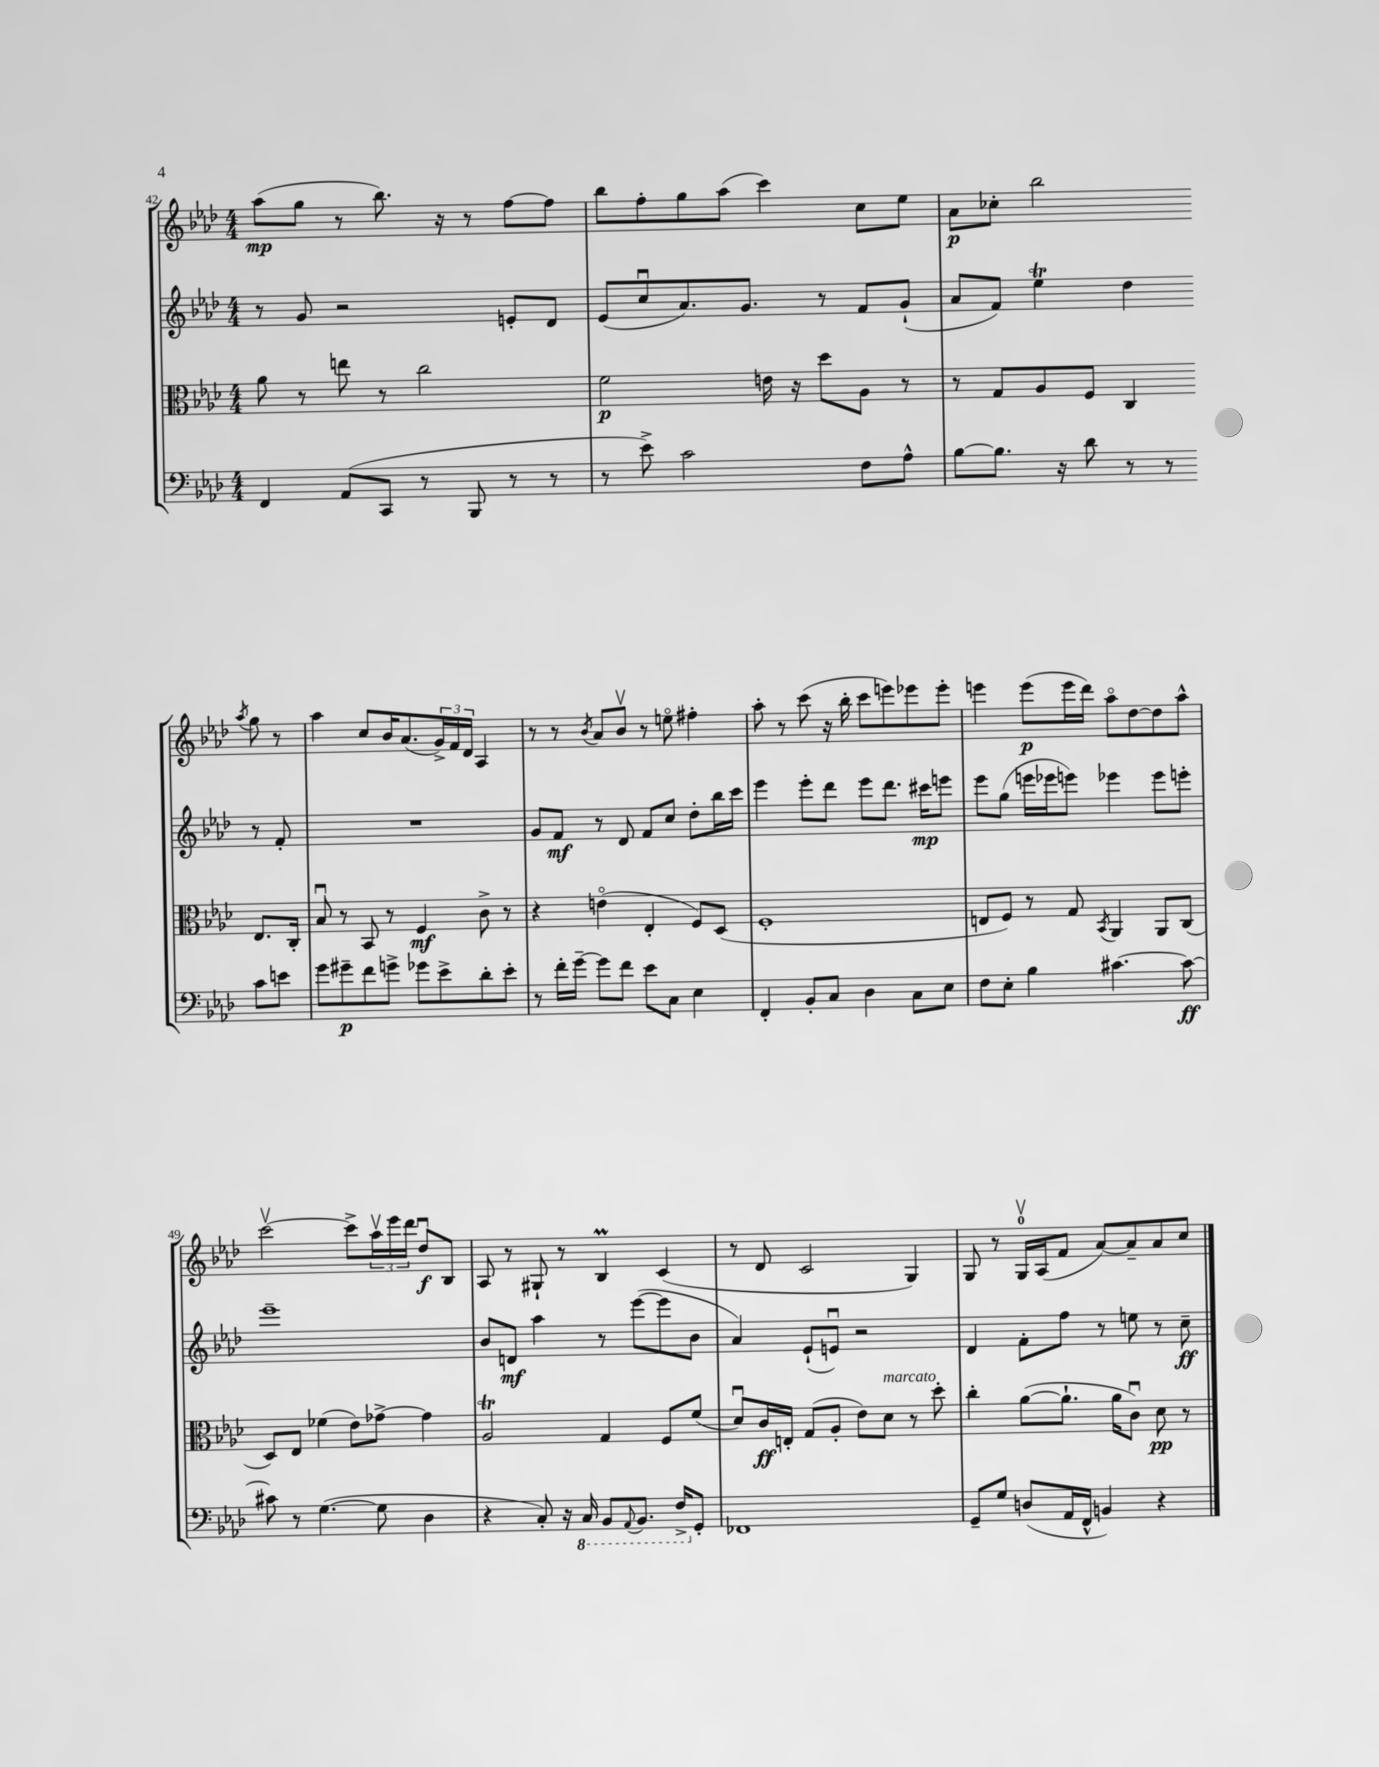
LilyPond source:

<<
\new StaffGroup <<
\new Staff = "s0" {
    \clef treble \key aes \major \numericTimeSignature \time 4/4
    aes''8\mp( g''8 r8 bes''8.) r16 r8 f''8~ f''8 |
    bes''8 f''8-. g''8 aes''8( c'''4) c''8 ees''8 |
    aes'8\p ces''8-. bes''2 \acciaccatura { aes''8 } g''8 r8 |
    aes''4 c''8 bes'16 aes'8.( \tuplet 3/2 { g'16->) f'16 des'16 } aes4 |
    r8 r8 \acciaccatura { bes'8 } aes'8 bes'8\upbow r8 e''8\flageolet fis''4-. |
    aes''8-. r8 c'''8( r16 bes''16-. c'''8 e'''8) ees'''8 ees'''8-. |
    e'''4 e'''8\p( e'''16 des'''16) aes''8\flageolet des''8~ des''8 aes''8-^ |
    c'''2~\upbow c'''8-> \tuplet 3/2 { aes''16\upbow ees'''16 des'''16 } des''8\downbow\f bes8 |
    aes8 r8 gis8-! r8 bes4\prall c'4( |
    r8 des'8 c'2 g4) |
    g8 r8 g16-0\upbow aes16( f'8 aes'8~) aes'8-- aes'8 c''8 \bar "|." |
}
\new Staff = "s1" {
    \clef treble \key aes \major \numericTimeSignature \time 4/4
    r8 g'8 r2 e'8-. des'8 |
    ees'8( c''8\downbow aes'8.) g'8. r8 f'8 g'8-!( |
    aes'8 f'8) ees''4\trill des''4 r8 f'8-. |
    R1 |
    g'8 f'8\mf r8 des'8 f'8 c''8 des''8-. bes''16 c'''16 |
    ees'''4 ees'''8-. des'''8 ees'''8 des'''8. cis'''16\mp e'''8 |
    ees'''8 g''8( e'''16 ees'''16 e'''8) ees'''4 ees'''8 e'''8-. |
    ees'''1-- |
    bes'8 d'8\mf aes''4 r8 ees'''8~( ees'''8 bes'8 |
    aes'4) ees'8-!( e'8\downbow) r2 |
    des'4 f'8-. f''8 r8 e''8 r8 c''8--\ff \bar "|." |
}
\new Staff = "s2" {
    \clef alto \key aes \major \numericTimeSignature \time 4/4
    aes'8 r8 e''8 r8 c''2 |
    f'2\p e'16 r16 des''8 aes8 r8 |
    r8 g8 aes8 f8 c4 ees8. c16-. |
    bes8\downbow r8 bes,8 r8 f4\mf c'8-> r8 |
    r4 e'4\flageolet( ees4-. f8) des8( |
    f1-. |
    e8 f8) r8 g8 \acciaccatura { bes,8 } aes,4 aes,8 c8( |
    des8) ees8 fes'4( ees'8) ges'8~-> ges'4 |
    aes2\trill g4 f8 f'8( |
    des'8\downbow) c'16\ff e16-. g8( aes8-. ees'8) des'8^\markup { \italic "marcato" } r8 des''8-. |
    c''4-. aes'8~( aes'8.-! aes'16 c'8\downbow) des'8\pp r8 \bar "|." |
}
\new Staff = "s3" {
    \clef bass \key aes \major \numericTimeSignature \time 4/4
    f,4 aes,8( c,8 r8 bes,,8 r8 r8 |
    r8 ees'8->) c'2 f8 aes8-^ |
    bes8~ bes8. r16 des'8 r8 r8 c'8 e'8 |
    g'8 gis'8--\p f'8 g'8-> ges'8 ees'8-> des'8-. ees'8-. |
    r8 f'16-. g'16~-- g'8 f'8 ees'8 c8 ees4 |
    f,4-. bes,8-. c8 des4 c8 ees8 |
    f8 ees8-. bes4 cis'4.~ cis'8~\ff |
    cis'8 r8 g4.~( g8 des4 |
    r4 c8-.) r16 \ottava #-1 c,16 bes,,8 \appoggiatura { aes,,8 } bes,,8. f,16-> \ottava #0 g,8-. |
    fes,1 |
    g,8-- g8 d8( aes,16 f,16-^ b,4) r4 \bar "|." |
}
>>
>>
\layout { \context { \Score currentBarNumber = #42 } }
